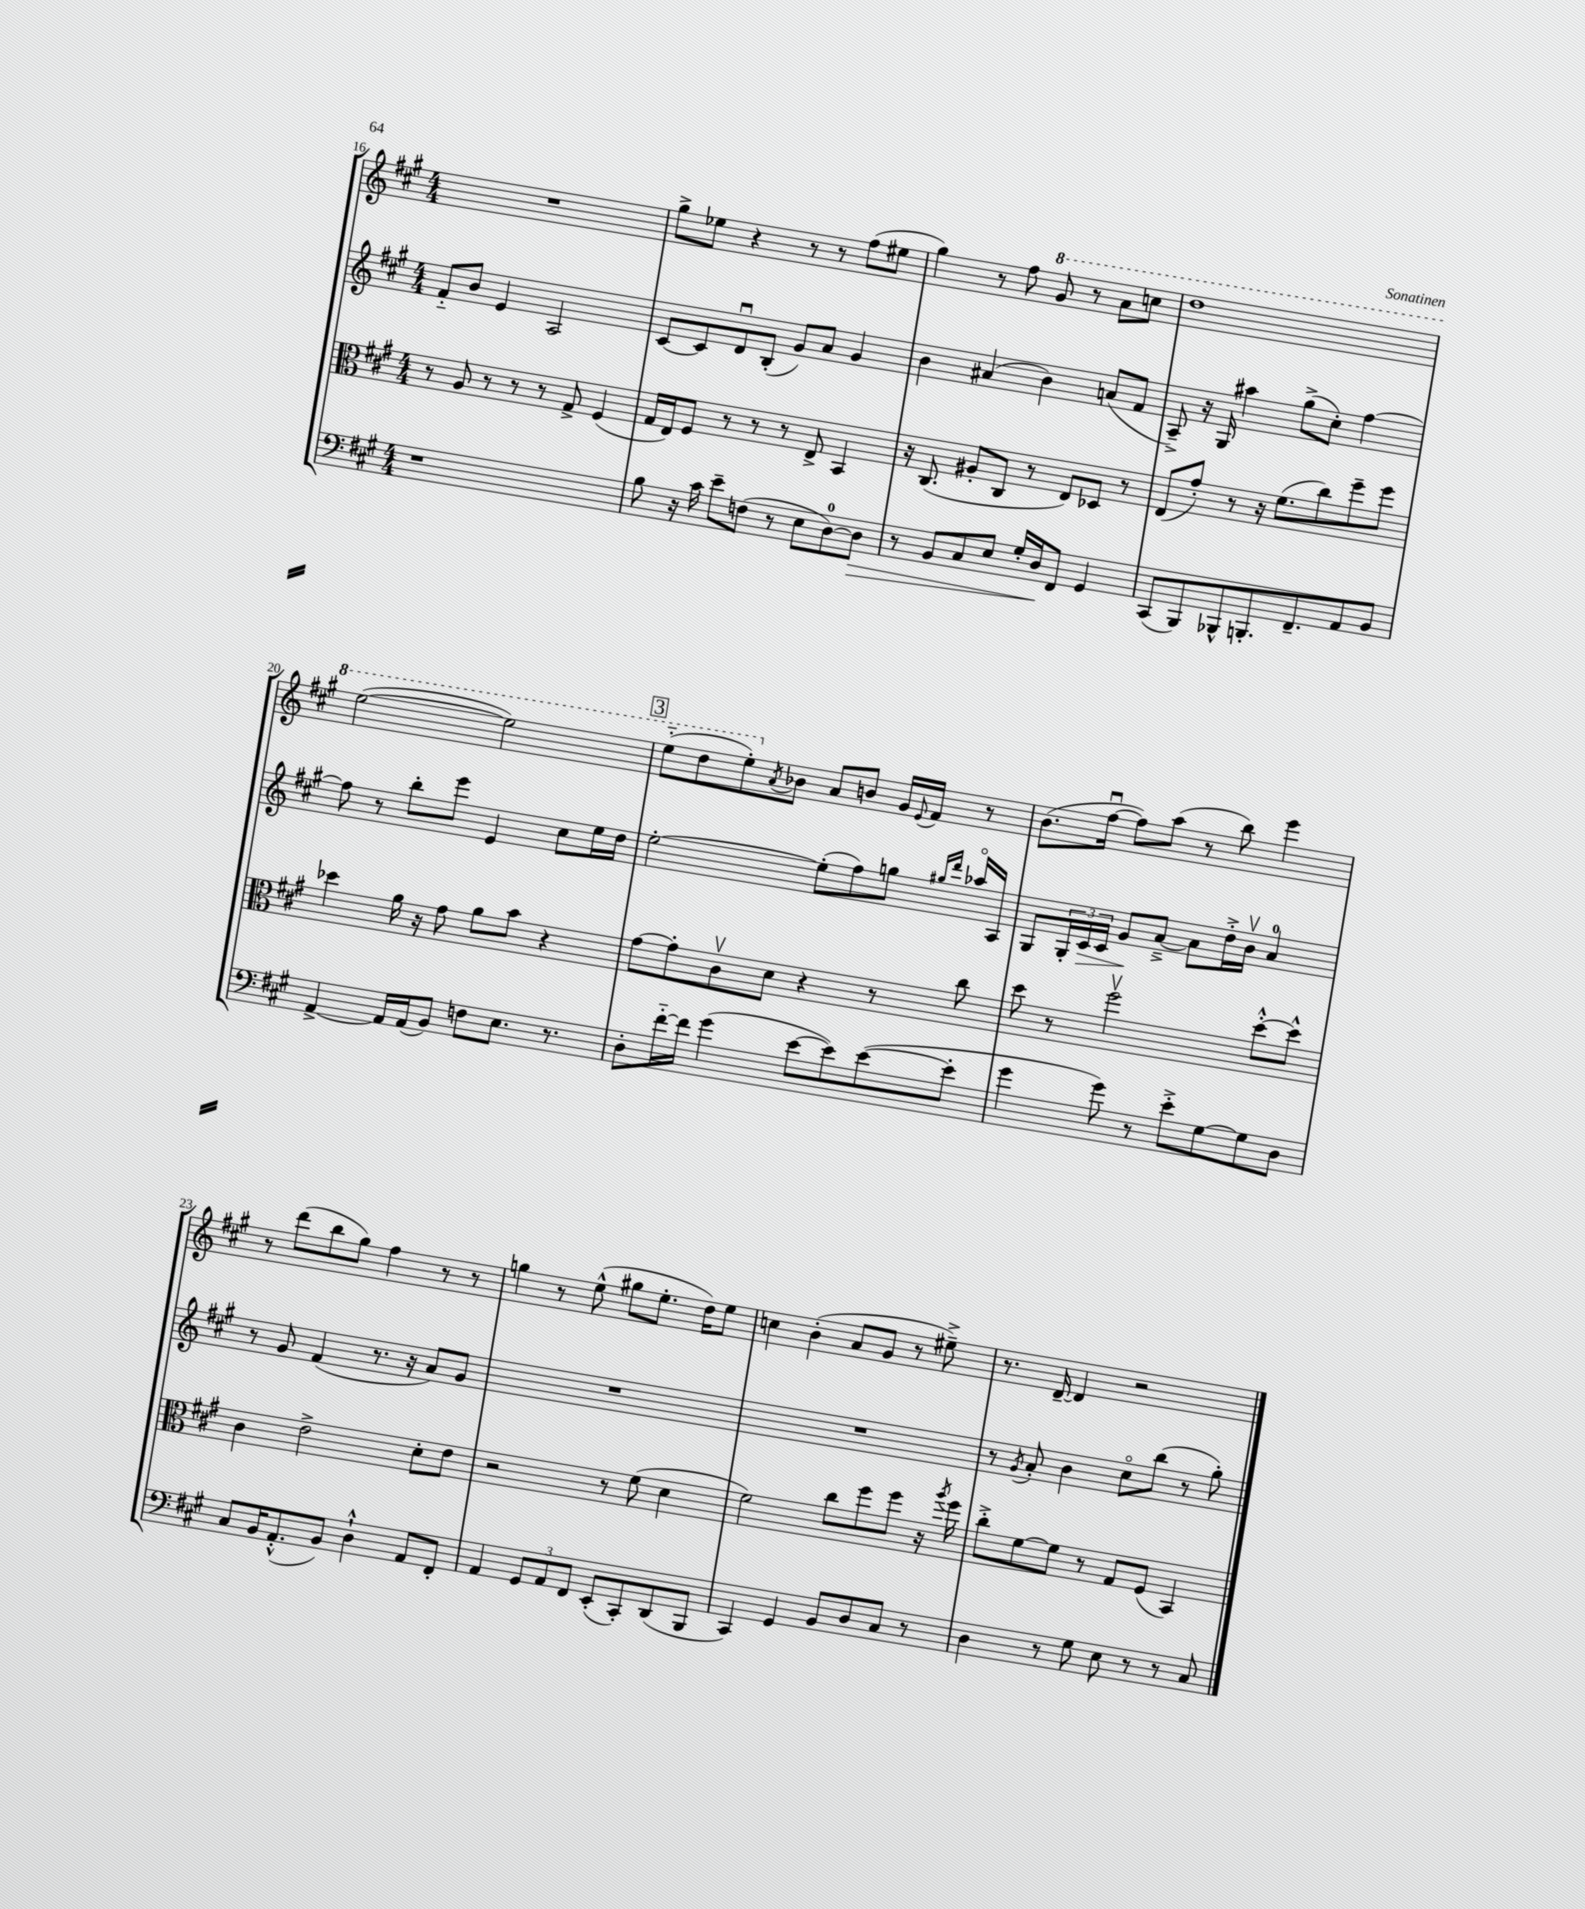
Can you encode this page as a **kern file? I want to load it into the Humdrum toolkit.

**kern	**dynam	**kern	**kern	**dynam	**kern
*part4	*part4	*part3	*part2	*part2	*part1
*staff4	*staff4	*staff3	*staff2	*staff2	*staff1
*clefF4	*	*clefC3	*clefG2	*	*clefG2
*k[f#c#g#]	*	*k[f#c#g#]	*k[f#c#g#]	*	*k[f#c#g#]
*M4/4	*	*M4/4	*M4/4	*	*M4/4
=16	=16	=16	=16	=16	=16
1r	.	8r	8f#/L	.	1r
.	.	8A/	8b/J	.	.
.	.	8r	4e/	.	.
.	.	8r	.	.	.
.	.	8r	2A/	.	.
.	.	8G#^/	.	.	.
.	.	(4F#/	.	.	.
=17	=17	=17	=17	=17	=17
8B\	.	16G#/LL	[8c#/L	.	8gg#^\L
.	.	16E/J)	.	.	.
16r	.	8F#/J	8c#/]	.	8ee-X\J
16c#\	.	.	.	.	.
8e~\L	.	8r	8du/	.	4r
(8Fn\J	.	8r	(8B'/J	.	.
8r	.	8r	8g#/L)	.	8r
8E\L	.	8E^/	8a/J	.	8r
[8D\)	.	4BB/	4g#/	.	(8ff#\L
!	!LO:HP:b	!	!	!	!
8D\J]	>	.	.	.	8ee#X\J
=18	=18	=18	=18	=18	=18
8r	.	16r	4b\	.	4gg#\)
.	.	(8.C#/	.	.	.
8BB/L	.	.	.	.	.
8C#/	.	8A#X'/L	(4a#X/	.	8r
8E/J	.	8C#/J	.	.	8ff#\
*	*	*	*	*	*8va
16G#'/LL	.	8r	4b\)	.	8gg#/
16D/J	.	.	.	.	.
8FF#/J	]	8E/L)	.	.	8r
4GG#/	.	8D-X/J	(8an/L	.	8aa\L
.	.	8r	8f#/J	.	8cccn\J
=19	=19	=19	=19	=19	=19
(8CC#/L	.	(8E/L	8A~^/)	.	1ddd
8BBB/)	.	8g#'/J)	16r	.	.
.	.	.	16G#/	.	.
8BBB-X^^/	.	8r	4aa#X\	.	.
8.BBBn'/	.	16r	.	.	.
.	.	(8.f#\L	.	.	.
.	.	.	(8gg#^\L	.	.
8.FF#~/	.	.	.	.	.
.	.	8cc#\)	8cc#'\J)	.	.
8AA/	.	8ff#~\	[4ff#\	.	.
8BB/J	.	8ff#\J	.	.	.
!!LO:LB:g=z
=20	=20	=20	=20	=20	=20
[4AA^/	.	4dd-X\	8ff#\]	.	([2eee\
.	.	.	8r	.	.
16AA/LL]	.	16a\	8bb'\L	.	.
(16AA/J	.	16r	.	.	.
8BB/J)	.	8g#\	8eee\J	.	.
8Fn\L	.	8a\L	4e/	.	2eee\])
8.E\J	.	8b\J	.	.	.
.	.	4r	8cc#\L	.	.
8.r	.	.	.	.	.
.	.	.	16ee\L	.	.
.	.	.	16dd\JJ	.	.
!!LO:REH:place=s1:t=3
=21	=21	=21	=21	=21	=21
8D'\L	.	[8g#\L	[2ee'\	.	(8eee\L
[16f#\L	.	8g#'\]	.	.	8ddd\
16f#\JJ]	.	.	.	.	.
(4g#\	.	8c#v\	.	.	8eee'\)
*	*	*	*	*	*X8va
.	.	.	.	.	8qa/
.	.	8d\J	.	.	8b-X\J
[8e\L	.	4r	(8ee'\L]	.	8a/L
8e\])	.	.	8ff#\)	.	8bn/J
([8e\	.	8r	8ggn\J	.	16g#/LL
.	.	.	.	.	8qqe/
.	.	.	.	.	16f#/JJ
.	.	.	16qqgg#X/LL	.	.
.	.	.	16qqddd/JJ	.	.
8e'\J]	.	8cc#\	16aa-X/LL	.	8r
.	.	.	16A/JJ	.	.
=22	=22	=22	=22	=22	=22
4g#\	.	8dd\	8G#/L	.	(8.b\L
.	.	8r	24G#'/L	.	.
!	!	!	!	!LO:HP:b	!
.	.	.	24c#/	>	.
.	.	.	.	.	[16ff#u\Jk
.	.	.	24c#/JJ	.	.
8g#\)	.	2ff#v\	8g#/L	.	8ff#\L])
8r	.	.	[8a~^/J	]	(8aa\J
8e'^\L	.	.	8a\L]	.	8r
[8G#\	.	.	16dd'^\L	.	8bb\)
.	.	.	16bv\JJ	.	.
8G#\]	.	[8dd'^^\L	4a/	.	4eee\
8D\J	.	8dd^^\J]	.	.	.
!!LO:LB:g=z
=23	=23	=23	=23	=23	=23
8C#/L	.	4c#\	8r	.	8r
16BB/K	.	.	8g#/	.	(8ddd\L
(8.AA'^^/	.	.	.	.	.
.	.	2e^\	(4f#/	.	8bb\
8BB/J)	.	.	.	.	8gg#\J)
4D`^^\	.	.	8.r	.	4ff#\
.	.	.	16r	.	.
8AA/L	.	8d'\L	8a/L)	.	8r
8FF#'/J	.	8e\J	8g#/J	.	8r
=24	=24	=24	=24	=24	=24
4AA/	.	2r	1r	.	4ggn\
12GG#/L	.	.	.	.	8r
12AA/	.	.	.	.	.
.	.	.	.	.	(8ee^^\
12FF#/J	.	.	.	.	.
(8EE'/L	.	8r	.	.	8gg#X\L
8CC#'/)	.	(8f#\	.	.	8.ee'\J
(8DD/	.	4d\	.	.	.
.	.	.	.	.	16dd\KL)
8BBB/J	.	.	.	.	8ee\J
=25	=25	=25	=25	=25	=25
4CC#/)	.	2f#\)	1r	.	4ccn\
4GG#/	.	.	.	.	(4b'\
8BB/L	.	8cc#\L	.	.	8a/L
8D/	.	8ff#\	.	.	8g#/J
8C#/J	.	8ff#\J	.	.	8r
8r	.	16r	.	.	8ee#X~^\)
.	.	8qaa/	.	.	.
.	.	16ff#\	.	.	.
=26	=26	=26	=26	=26	=26
4D\	.	8cc#'^\L	8r	.	8.r
.	.	.	8qg#/	.	.
.	.	[8f#\	8a'/	.	.
.	.	.	.	.	[16d~/
8r	.	8f#\J]	4b\	.	4d/]
8G#\	.	8r	.	.	.
8E\	.	8G#/L	8cc#\L	.	2r
8r	.	(8F#/J	(8bb\J	.	.
8r	.	4BB/)	8r	.	.
8C#/	.	.	8gg#'\)	.	.
==	==	==	==	==	==
*-	*-	*-	*-	*-	*-
